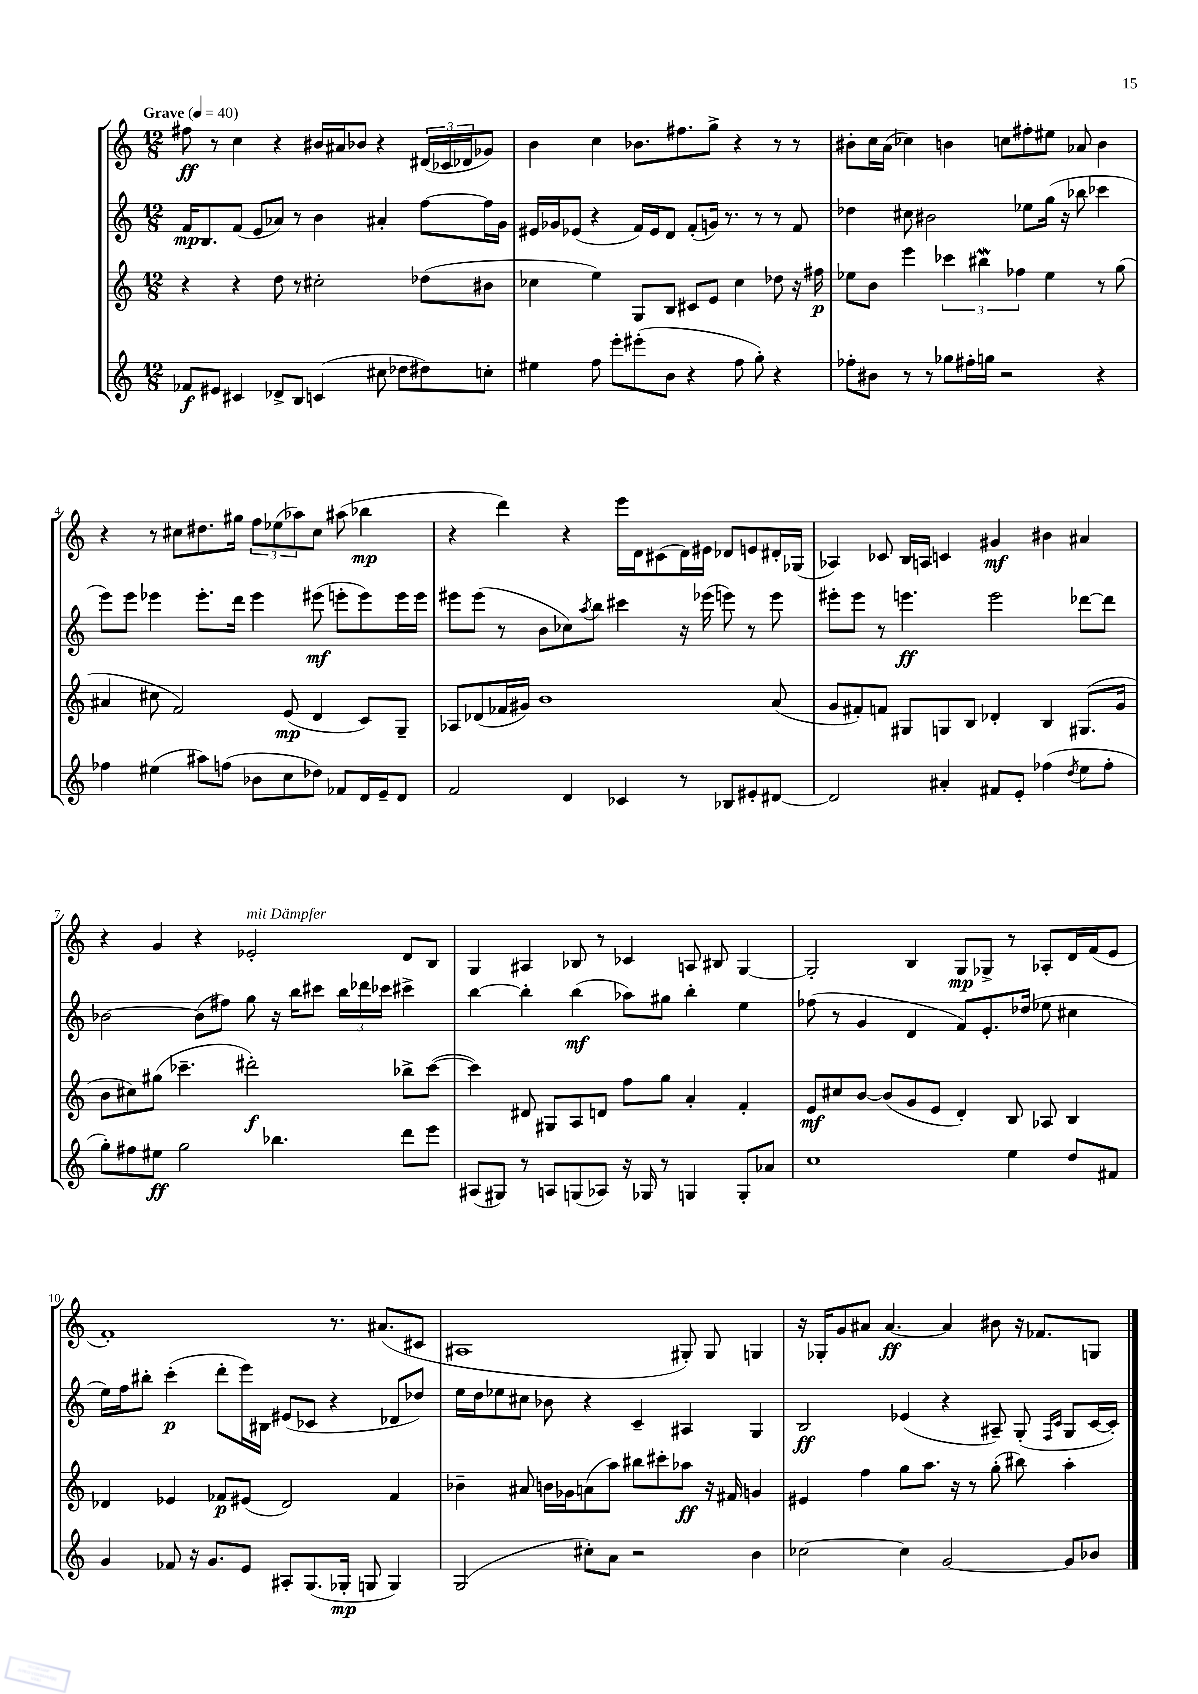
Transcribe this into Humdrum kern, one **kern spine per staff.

**kern	**dynam	**kern	**dynam	**kern	**dynam	**kern	**dynam
*part4	*part4	*part3	*part3	*part2	*part2	*part1	*part1
*staff4	*staff4	*staff3	*staff3	*staff2	*staff2	*staff1	*staff1
*clefG2	*	*clefG2	*	*clefG2	*	*clefG2	*
*k[]	*	*k[]	*	*k[]	*	*k[]	*
*M12/8	*	*M12/8	*	*M12/8	*	*M12/8	*
*MM40	*	*MM40	*	*MM40	*	*MM40	*
=1	=1	=1	=1	=1	=1	=1	=1
!	!	!	!	!	!	!LO:TX:a:B:t=Grave	!
8f-X/L	f	4r	.	16f/KL	mp	8ff#X\	ff
.	.	.	.	8.B/	.	.	.
8e#X/J	.	.	.	.	.	8r	.
4c#X/	.	4r	.	(8f/J	.	4cc\	.
.	.	.	.	8e/L	.	.	.
8d-X^/L	.	8dd\	.	8a-X/J)	.	4r	.
8B/J	.	8r	.	8r	.	.	.
(4cn/	.	2cc#X'\	.	4b\	.	16b#X/LL	.
.	.	.	.	.	.	16a#X/J	.
.	.	.	.	.	.	8b-X/J	.
8cc#X\	.	.	.	4a#X'/	.	4r	.
8dd-X\L	.	.	.	.	.	.	.
8dd#X\)	.	(8dd-X\L	.	[8ff\L	.	(24d#X/LL	.
.	.	.	.	.	.	24c-X/	.
.	.	.	.	.	.	24d-X/J	.
8ccn'\J	.	8b#X\J	.	16ff\L]	.	8g-X/J)	.
.	.	.	.	16g\JJ	.	.	.
=2	=2	=2	=2	=2	=2	=2	=2
4ee#X\	.	4cc-X\	.	16e#X/LL	.	4b\	.
.	.	.	.	16g-X/J	.	.	.
.	.	.	.	(8e-X/J	.	.	.
8ff\	.	4ee\)	.	4r	.	4cc\	.
8eee'\L	.	.	.	.	.	.	.
(8eee#X'\	.	8G/L	.	16f/LL)	.	8.b-X\L	.
.	.	.	.	16e-/J	.	.	.
8b\J	.	8B/J	.	8d/J	.	.	.
.	.	.	.	.	.	8.ff#X\	.
4r	.	8c#X/L	.	(8f'/L	.	.	.
.	.	8e/J	.	16gn/Jk)	.	8gg^\J	.
.	.	.	.	8.r	.	.	.
8ff\	.	4cc-\	.	.	.	4r	.
8gg'\)	.	.	.	8r	.	.	.
4r	.	8dd-X\	.	8r	.	8r	.
.	.	16r	.	8f/	.	8r	.
.	.	16ff#X\	p	.	.	.	.
=3	=3	=3	=3	=3	=3	=3	=3
8ff-X'\L	.	8ee-X\L	.	4dd-X\	.	8b#X'\L	.
8b#X\J	.	8b\J	.	.	.	16cc\L	.
.	.	.	.	.	.	(16a\JJ	.
8r	.	4eee\	.	8cc#X\	.	4cc-X\)	.
8r	.	.	.	2b#X\	.	.	.
8gg-X\L	.	6ccc-X\	.	.	.	4bn\	.
16ff#X'\L	.	.	.	.	.	.	.
.	.	6bb#XW\	.	.	.	.	.
16ggn\JJ	.	.	.	.	.	.	.
2r	.	.	.	.	.	8ccn\L	.
.	.	6ff-X\	.	.	.	.	.
.	.	.	.	8ee-X\L	.	8ff#X'\	.
.	.	4ee-\	.	(16gg\Jk	.	8ee#X\J	.
.	.	.	.	16r	.	.	.
.	.	.	.	8bb-X\	.	8a-X/	.
4r	.	8r	.	4ccc-X\	.	4b\	.
.	.	(8gg\	.	.	.	.	.
!!LO:LB:g=z
=4	=4	=4	=4	=4	=4	=4	=4
4ff-X\	.	4a#X/	.	8eee\L)	.	4r	.
.	.	.	.	8eee\J	.	.	.
(4ee#X\	.	8cc#X\	.	4eee-X\	.	8r	.
.	.	2f/)	.	.	.	8cc#X\L	.
8aa#X\L)	.	.	.	8.eee-'\L	.	8.dd#X\	.
(8ffn\J	.	.	.	.	.	.	.
.	.	.	.	16ddd\Jk	.	16gg#X\Jk	.
8b-X\L	.	.	.	4eee-\	.	12ff\L	.
.	.	.	.	.	.	(12ee-X\	.
8cc\	.	(8e/	mp	.	.	.	.
.	.	.	.	.	.	12aa-X\)	.
8dd-X\J)	.	4d/	.	(8eee#X\	mf	8cc#\J	.
8f-X/L	.	.	.	8eeen'\L	.	(8aa#X\	.
16d/L	.	8c/L)	.	8eee\)	.	4bb-X\	mp
16e~/J	.	.	.	.	.	.	.
8d/J	.	8G~/J	.	16eee\L	.	.	.
.	.	.	.	16eee\JJ	.	.	.
=5	=5	=5	=5	=5	=5	=5	=5
2f/	.	8A-X/L	.	8eee#X\L	.	4r	.
.	.	(8d-X/	.	(8eee#\J	.	.	.
.	.	16f-X/L	.	8r	.	4ddd\)	.
.	.	16g#X/JJ)	.	.	.	.	.
.	.	1b	.	8b\L	.	.	.
4d/	.	.	.	8cc-X\)	.	4r	.
.	.	.	.	8qaa/	.	.	.
.	.	.	.	8bb\J	.	.	.
4c-X/	.	.	.	4ccc#X\	.	16eee\LL	.
.	.	.	.	.	.	16d\J	.
.	.	.	.	.	.	(8c#X\	.
8r	.	.	.	16r	.	16d\L)	.
.	.	.	.	(16eee-X\	.	16e#X\JJ	.
8B-X/L	.	.	.	8eeen\)	.	8d-X/L	.
8e#X'/	.	.	.	8r	.	8en/	.
[8d#X/J	.	(8a/	.	8eee\	.	16d#X'/L	.
.	.	.	.	.	.	(16G-X/JJ	.
=6	=6	=6	=6	=6	=6	=6	=6
2d#/]	.	8g/L	.	8eee#X'\L	.	4A-X/)	.
.	.	8f#X'/)	.	8eee#\J	.	.	.
.	.	8fn/J	.	8r	.	8c-X/	.
.	.	8G#X/L	.	4.eeen\	ff	16B/LL	.
.	.	.	.	.	.	16An/JJ	.
4a#X'/	.	8Gn/	.	.	.	4cn/	.
.	.	8B/J	.	.	.	.	.
8f#X/L	.	4d-X'/	.	2eee\	.	4g#X/	mf
8e'/J	.	.	.	.	.	.	.
(4ff-X\	.	4B/	.	.	.	4b#X\	.
8qdd/	.	.	.	.	.	.	.
8ee\L	.	(8.G#X/L	.	[8ddd-X\L	.	4a#X/	.
8ff-'\J	.	.	.	8ddd-\J]	.	.	.
.	.	16g/Jk	.	.	.	.	.
!!LO:LB:g=z
=7	=7	=7	=7	=7	=7	=7	=7
8gg'\L)	.	8b\L	.	[2b-X\	.	4r	.
8ff#X\	.	8cc#X\)	.	.	.	.	.
8ee#X\J	ff	(8gg#X\J	.	.	.	4g/	.
2gg\	.	4.ccc-X~\	.	.	.	.	.
.	.	.	.	(8b-\L]	.	4r	.
.	.	.	.	8ff#X\J)	.	.	.
!	!	!	!	!	!	!LO:TX:a:i:t=mit Dämpfer	!
.	.	2ddd#X'\)	f	8gg\	.	2e-X'/	.
4.bb-X\	.	.	.	16r	.	.	.
.	.	.	.	16bb\KL	.	.	.
.	.	.	.	8ccc#X\J	.	.	.
.	.	.	.	24bb\LL	.	.	.
.	.	.	.	24ddd-X\	.	.	.
.	.	.	.	24ccc-X\JJ	.	.	.
8ddd\L	.	8bb-X^\L	.	4ccc#X^\	.	8d/L	.
8eee\J	.	([8ccc-\J	.	.	.	8B/J	.
=8	=8	=8	=8	=8	=8	=8	=8
(8A#X/L	.	4ccc-\])	.	[4bb\	.	4G/	.
8G#X/J)	.	.	.	.	.	.	.
8r	.	8d#X/	.	4bb'\]	.	4A#X/	.
8An/L	.	8G#X/L	.	.	.	.	.
(8Gn/	.	8A/	.	(4bb\	mf	8B-X/	.
8A-X/J)	.	8dn/J	.	.	.	8r	.
16r	.	8ff\L	.	8aa-X\L)	.	4c-X/	.
16G-X/	.	.	.	.	.	.	.
8r	.	8gg\J	.	8gg#X\J	.	.	.
4Gn/	.	4a'/	.	4bb'\	.	8An/	.
.	.	.	.	.	.	8B#X/	.
8G'/L	.	4f'/	.	4ee\	.	[4G/	.
8a-X/J	.	.	.	.	.	.	.
=9	=9	=9	=9	=9	=9	=9	=9
1cc	.	8e/L	mf	(8ff-X\	.	2G'/]	.
.	.	8cc#X/	.	8r	.	.	.
.	.	[8b/J	.	4g/	.	.	.
.	.	(8b/L]	.	.	.	.	.
.	.	8g/	.	4d/	.	4B/	.
.	.	8e/J	.	.	.	.	.
.	.	4d'/)	.	8f/L)	.	8G/L	mp
.	.	.	.	8.e'/	.	8G-X^/J	.
4ee\	.	8B/	.	.	.	8r	.
.	.	.	.	(16dd-X/Jk	.	.	.
.	.	8A-X/	.	8ee-X\	.	8A-X'/L	.
8dd/L	.	4B/	.	4cc#X\	.	16d/L	.
.	.	.	.	.	.	(16f/J	.
8f#X/J	.	.	.	.	.	8e/J	.
!!LO:LB:g=z
=10	=10	=10	=10	=10	=10	=10	=10
4g/	.	4d-X/	.	16ee\LL)	.	1f')	.
.	.	.	.	16ff\J	.	.	.
.	.	.	.	8bb#X'\J	.	.	.
8f-X/	.	4e-X/	.	(4ccc'\	p	.	.
16r	.	.	.	.	.	.	.
8.g/L	.	.	.	.	.	.	.
.	.	8f-X/L	p	8ddd'\L	.	.	.
8e/J	.	(8e#X/J	.	16eee\L)	.	.	.
.	.	.	.	16B#X\JJ	.	.	.
8A#X'/L	.	2d-/)	.	(8e#X/L	.	.	.
(8.G/	.	.	.	8c-X/J	.	.	.
.	.	.	.	4r	.	8.r	.
16G-X'/Jk	mp	.	.	.	.	.	.
8Gn/	.	.	.	.	.	.	.
.	.	.	.	.	.	(8.a#X/L	.
4G/)	.	4f-/	.	8d-X/L	.	.	.
.	.	.	.	8dd-X/J)	.	8c#X/J	.
=11	=11	=11	=11	=11	=11	=11	=11
(2G/	.	4b-X~\	.	16ee\LL	.	1A#X	.
.	.	.	.	16dd\J	.	.	.
.	.	.	.	8ee-X\	.	.	.
.	.	8a#X/	.	8cc#X\J	.	.	.
.	.	16bn\LL	.	8b-X\	.	.	.
.	.	16g-X\J	.	.	.	.	.
8cc#X'\L)	.	(8an\	.	4r	.	.	.
8a\J	.	8aa\J)	.	.	.	.	.
2r	.	8bb#X\L	.	4c~/	.	.	.
.	.	8ccc#X'\	.	.	.	.	.
.	.	8aa-X\J	ff	4A#X/	.	8G#X'/)	.
.	.	16r	.	.	.	8G#/	.
.	.	16f#X/	.	.	.	.	.
4b\	.	4gn/	.	4G/	.	4Gn/	.
=12	=12	=12	=12	=12	=12	=12	=12
[2cc-X\	.	4e#X/	.	2B/	ff	16r	.
.	.	.	.	.	.	16G-X'/KL	.
.	.	.	.	.	.	8g/	.
.	.	4ff\	.	.	.	8a#X/J	.
.	.	.	.	.	.	[4.a#/	ff
4cc-\]	.	8gg\L	.	(4e-X/	.	.	.
.	.	8.aa\J	.	.	.	.	.
[2g/	.	.	.	4r	.	4a#/]	.
.	.	16r	.	.	.	.	.
.	.	8r	.	.	.	.	.
.	.	(8gg'\	.	8A#X~/)	.	8b#X\	.
.	.	8bb#X\)	.	(8G'/	.	16r	.
.	.	.	.	.	.	8.f-X/L	.
.	.	.	.	16qqF/LL	.	.	.
.	.	.	.	16qqc/JJ	.	.	.
8g/L]	.	4aa'\	.	8G/L	.	.	.
8b-X/J	.	.	.	[16c/L	.	8Gn/J	.
.	.	.	.	16c'/JJ])	.	.	.
==	==	==	==	==	==	==	==
*-	*-	*-	*-	*-	*-	*-	*-
